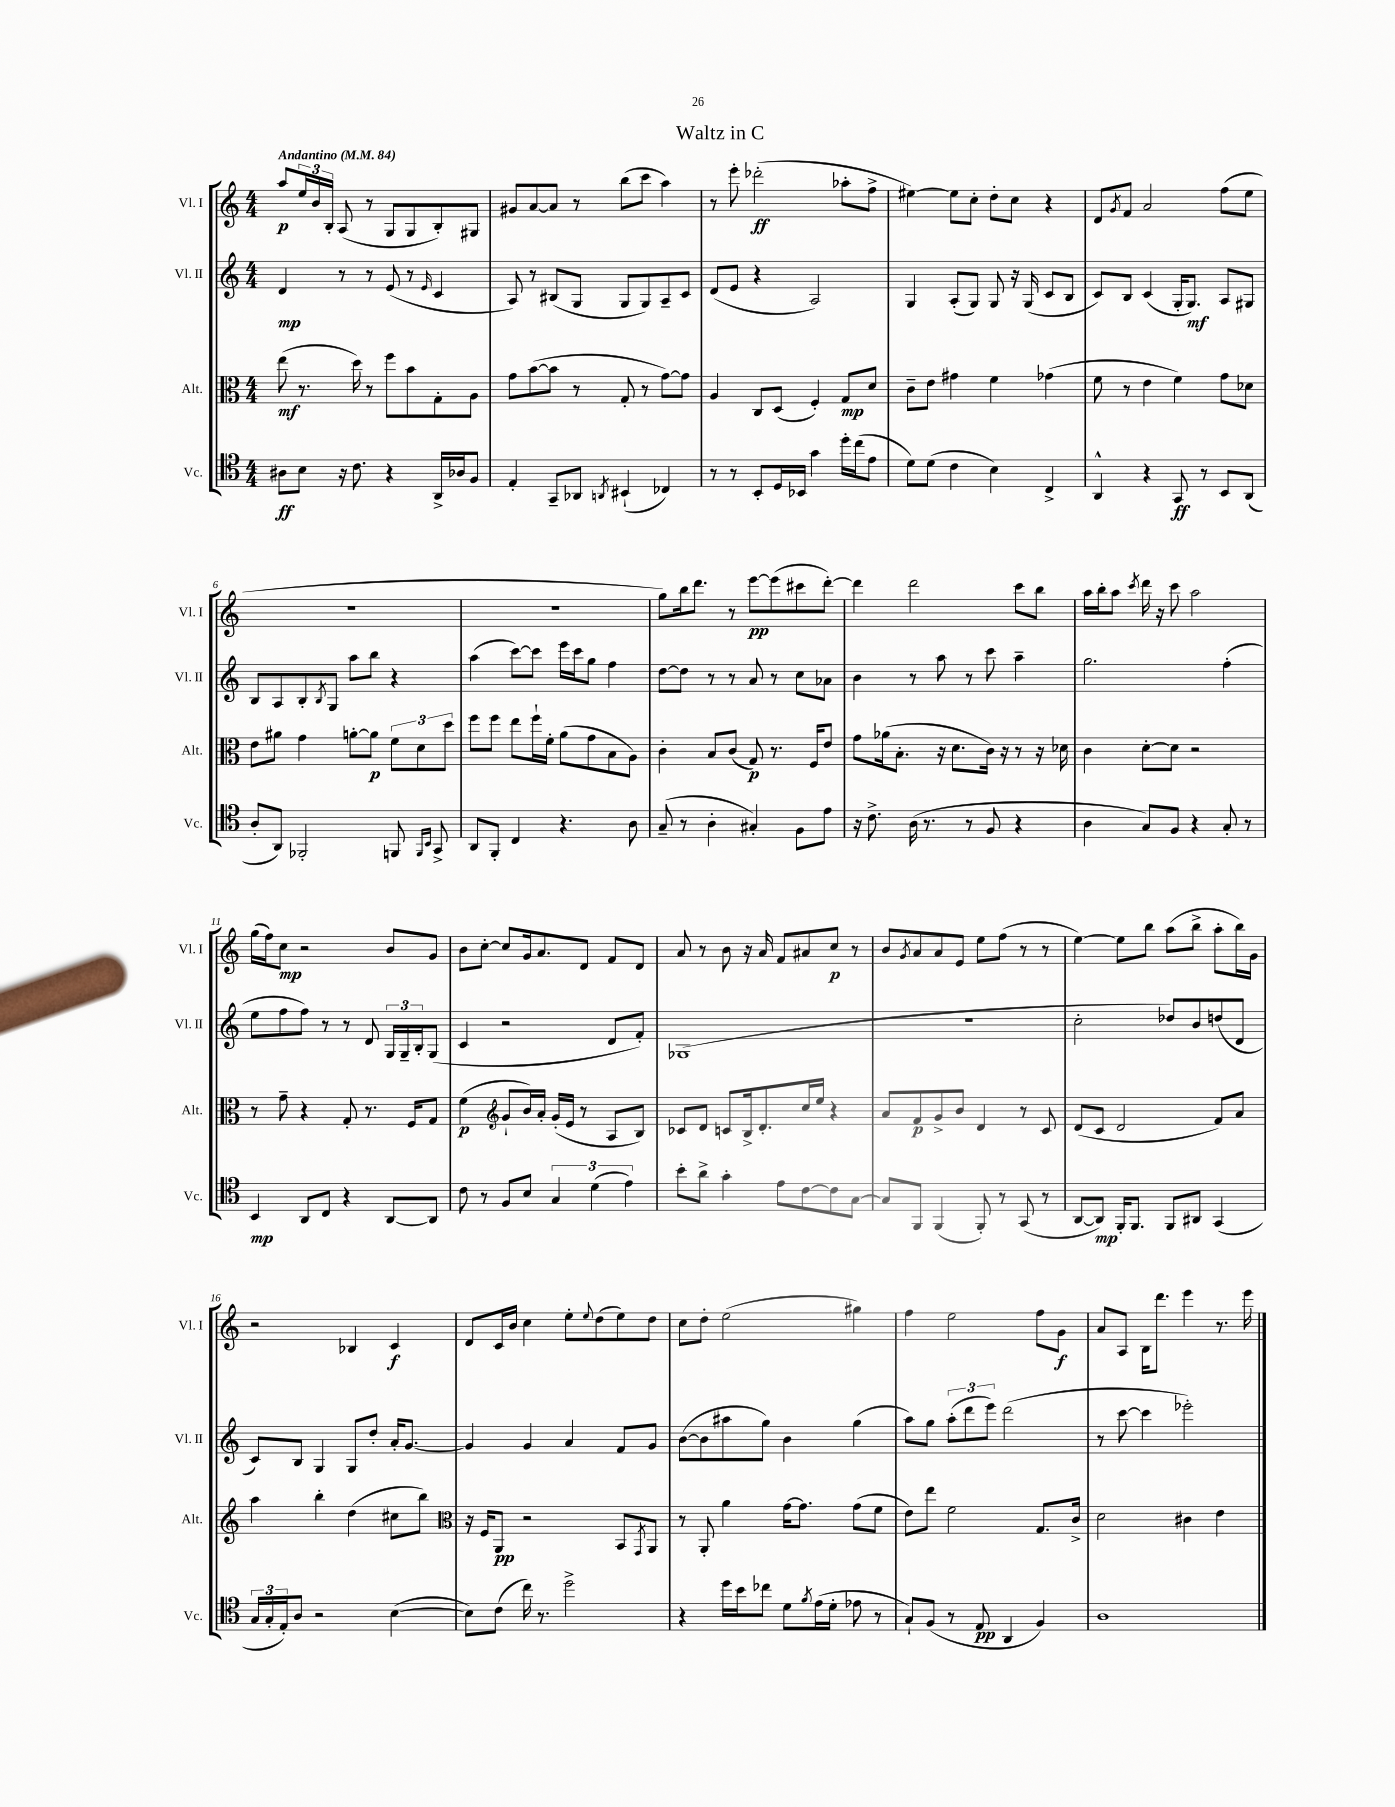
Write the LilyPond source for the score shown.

\header { title = "Waltz in C" }
<<
\new StaffGroup <<
\new Staff = "s0" \with { instrumentName = "Vl. I" shortInstrumentName = "Vl. I" } {
    \clef treble \key c \major \numericTimeSignature \time 4/4 \tempo "Andantino" 4 = 84
    a''8\p \tuplet 3/2 { e''16 b'16 b16-. } a8( r8 g8 g8 b8-.) gis8 |
    gis'8 a'8~ a'8 r8 b''8( c'''8 a''4) |
    r8 e'''8-. des'''2-.\ff( aes''8-. f''8-> |
    eis''4~) eis''8 c''8-. d''8-. c''8 r4 |
    d'8 \acciaccatura { g'8 } f'8 a'2 f''8( e''8 |
    R1 |
    r1 |
    g''8) b''16 d'''8. r8 e'''8~\pp e'''8( cis'''8 d'''8~-.) |
    d'''4 d'''2 c'''8 b''8 |
    a''16 b''16-. a''8 \acciaccatura { c'''8 } d'''16 r16 c'''8 a''2 |
    g''16( f''16) c''8\mp r2 b'8 g'8 |
    b'8 c''8~-. c''8 g'16 a'8. d'8 f'8 d'8 |
    a'8 r8 b'8 r16 a'16 f'8 ais'8 c''8\p r8 |
    b'8 \acciaccatura { g'8 } a'8 a'8 e'8 e''8 f''8( r8 r8 |
    e''4~) e''8 b''8 a''8( b''8-> a''8-. b''16) g'16 |
    r2 bes4 c'4\f |
    d'8 c'16 b'16 c''4 e''8-. \appoggiatura { e''8 } d''8( e''8) d''8 |
    c''8 d''8-. e''2( gis''4) |
    f''4 e''2 f''8 g'8\f |
    a'8 a8 b16 d'''8. e'''4 r8. e'''16 \bar "|." |
}
\new Staff = "s1" \with { instrumentName = "Vl. II" shortInstrumentName = "Vl. II" } {
    \clef treble \key c \major \numericTimeSignature \time 4/4
    d'4\mp r8 r8 e'8( r8 \grace { e'16 } c'4 |
    a8) r8 bis8( g8 g8 g8) a8-- c'8 |
    d'8( e'8 r4 a2) |
    g4 a8-.( g8) g8 r16 g16( c'8 b8 |
    c'8) b8 c'4( g16-. g8.\mf) a8 gis8 |
    b8 a8 b8-. \acciaccatura { b8 } g8 a''8 b''8 r4 |
    a''4( c'''8~) c'''8 e'''16 c'''16 g''8 f''4 |
    d''8~ d''8 r8 r8 a'8 r8 c''8 aes'8 |
    b'4 r8 a''8 r8 c'''8 a''4-- |
    g''2. f''4-.( |
    e''8 f''8 f''8) r8 r8 d'8 \tuplet 3/2 { g16 g16-- b16-. } g8( |
    c'4 r2 d'8 f'8-.) |
    ges1( |
    R1 |
    c''2-. des''8) b'8 d''8( d'8 |
    c'8) b8 g4 g8 d''8-. a'16-. g'8.~ |
    g'4 g'4 a'4 f'8 g'8 |
    b'8~( b'8 ais''8 g''8) b'4 g''4( |
    a''8) g''8 \tuplet 3/2 { a''8-.( d'''8 e'''8) } d'''2( |
    r8 c'''8~ c'''4 ees'''2-.) \bar "|." |
}
\new Staff = "s2" \with { instrumentName = "Alt." shortInstrumentName = "Alt." } {
    \clef alto \key c \major \numericTimeSignature \time 4/4
    e''8\mf( r8. d''16) r8 f''8 b'8 g8-. a8 |
    g'8 b'8~( b'8 r8 g8-. r8 g'8~) g'8 |
    a4 c8 d8( f4-.) g8\mp d'8 |
    c'8-- e'8 gis'4 f'4 ges'4( |
    f'8 r8 e'4 f'4) g'8 des'8 |
    e'8 ais'8 g'4 a'8~-. a'8\p \tuplet 3/2 { f'8 d'8 d''8 } |
    f''8 f''8 e''8 f''16-! f'16-. a'8( g'8 b8 a8) |
    c'4-. b8 c'8( g8\p) r8. f16 e'8 |
    g'8 aes'16( b8.-. r16 d'8. c'16) r16 r8 r16 des'16 |
    c'4 d'8~-. d'8 r2 |
    r8 g'8-- r4 g8-. r8. f16 g8 |
    f'4\p( \clef treble g'8-! b'16) a'16-. g'16-.( e'16 r8 a8 b8) |
    ces'8 d'8 c'8 b16-> d'8.-. c''16 e''16 r4 |
    a'8 f'8\p g'8-> b'8 d'4 r8 c'8 |
    d'8( c'8 d'2 f'8) a'8 |
    a''4 b''4-. d''4( cis''8 b''8) |
    \clef alto r16 f16 a,8\pp r2 b,8 \acciaccatura { g,8 } a,8 |
    r8 a,8-. a'4 g'16~ g'8. g'8( f'8 |
    e'8) e''8 f'2 g8. c'16-> |
    d'2 cis'4 e'4 \bar "|." |
}
\new Staff = "s3" \with { instrumentName = "Vc." shortInstrumentName = "Vc." } {
    \clef tenor \key c \major \numericTimeSignature \time 4/4
    ais8\ff b8 r16 c'8. r4 a,16-> aes16 f8 |
    e4-. g,8-- aes,8 \acciaccatura { a,8 } bis,4-!( ces4) |
    r8 r8 b,8-. d16 bes,16 g'4 d''16-. c''16( e'8 |
    d'8) d'8( c'4 b4) c4-> |
    a,4-^ r4 g,8\ff r8 b,8 a,8( |
    a8-. a,8) fes,2-. f,8 \grace { f,16 b,16 } g,8-> |
    a,8 f,8-. c4 r4. a8 |
    g8--( r8 a4-. gis4-.) f8 e'8 |
    r16 c'8.-> a16( r8. r8 f8 r4 |
    a4 g8) f8 r4 g8-. r8 |
    b,4\mp a,8 c8 r4 a,8~ a,8 |
    c'8 r8 f8 b8 \tuplet 3/2 { g4 d'4( e'4) } |
    b'8-. a'8-> g'4-. e'8 c'8~ c'8 g8~ |
    g8 f,8 f,4( f,8-.) r8 g,8( r8 |
    a,8~ a,8\mp) f,16-. f,8. f,8 ais,8 g,4( |
    \tuplet 3/2 { g16 g16-. e16-.) } a8 r2 b4~( |
    b8) c'8( c''16) r8. d''2-> |
    r4 d''16 b'16 ces''8 d'8 \acciaccatura { f'8 } e'16( d'16-. ees'8 r8 |
    g8-!) f8( r8 e8\pp a,4 f4) |
    a1 \bar "|." |
}
>>
>>
